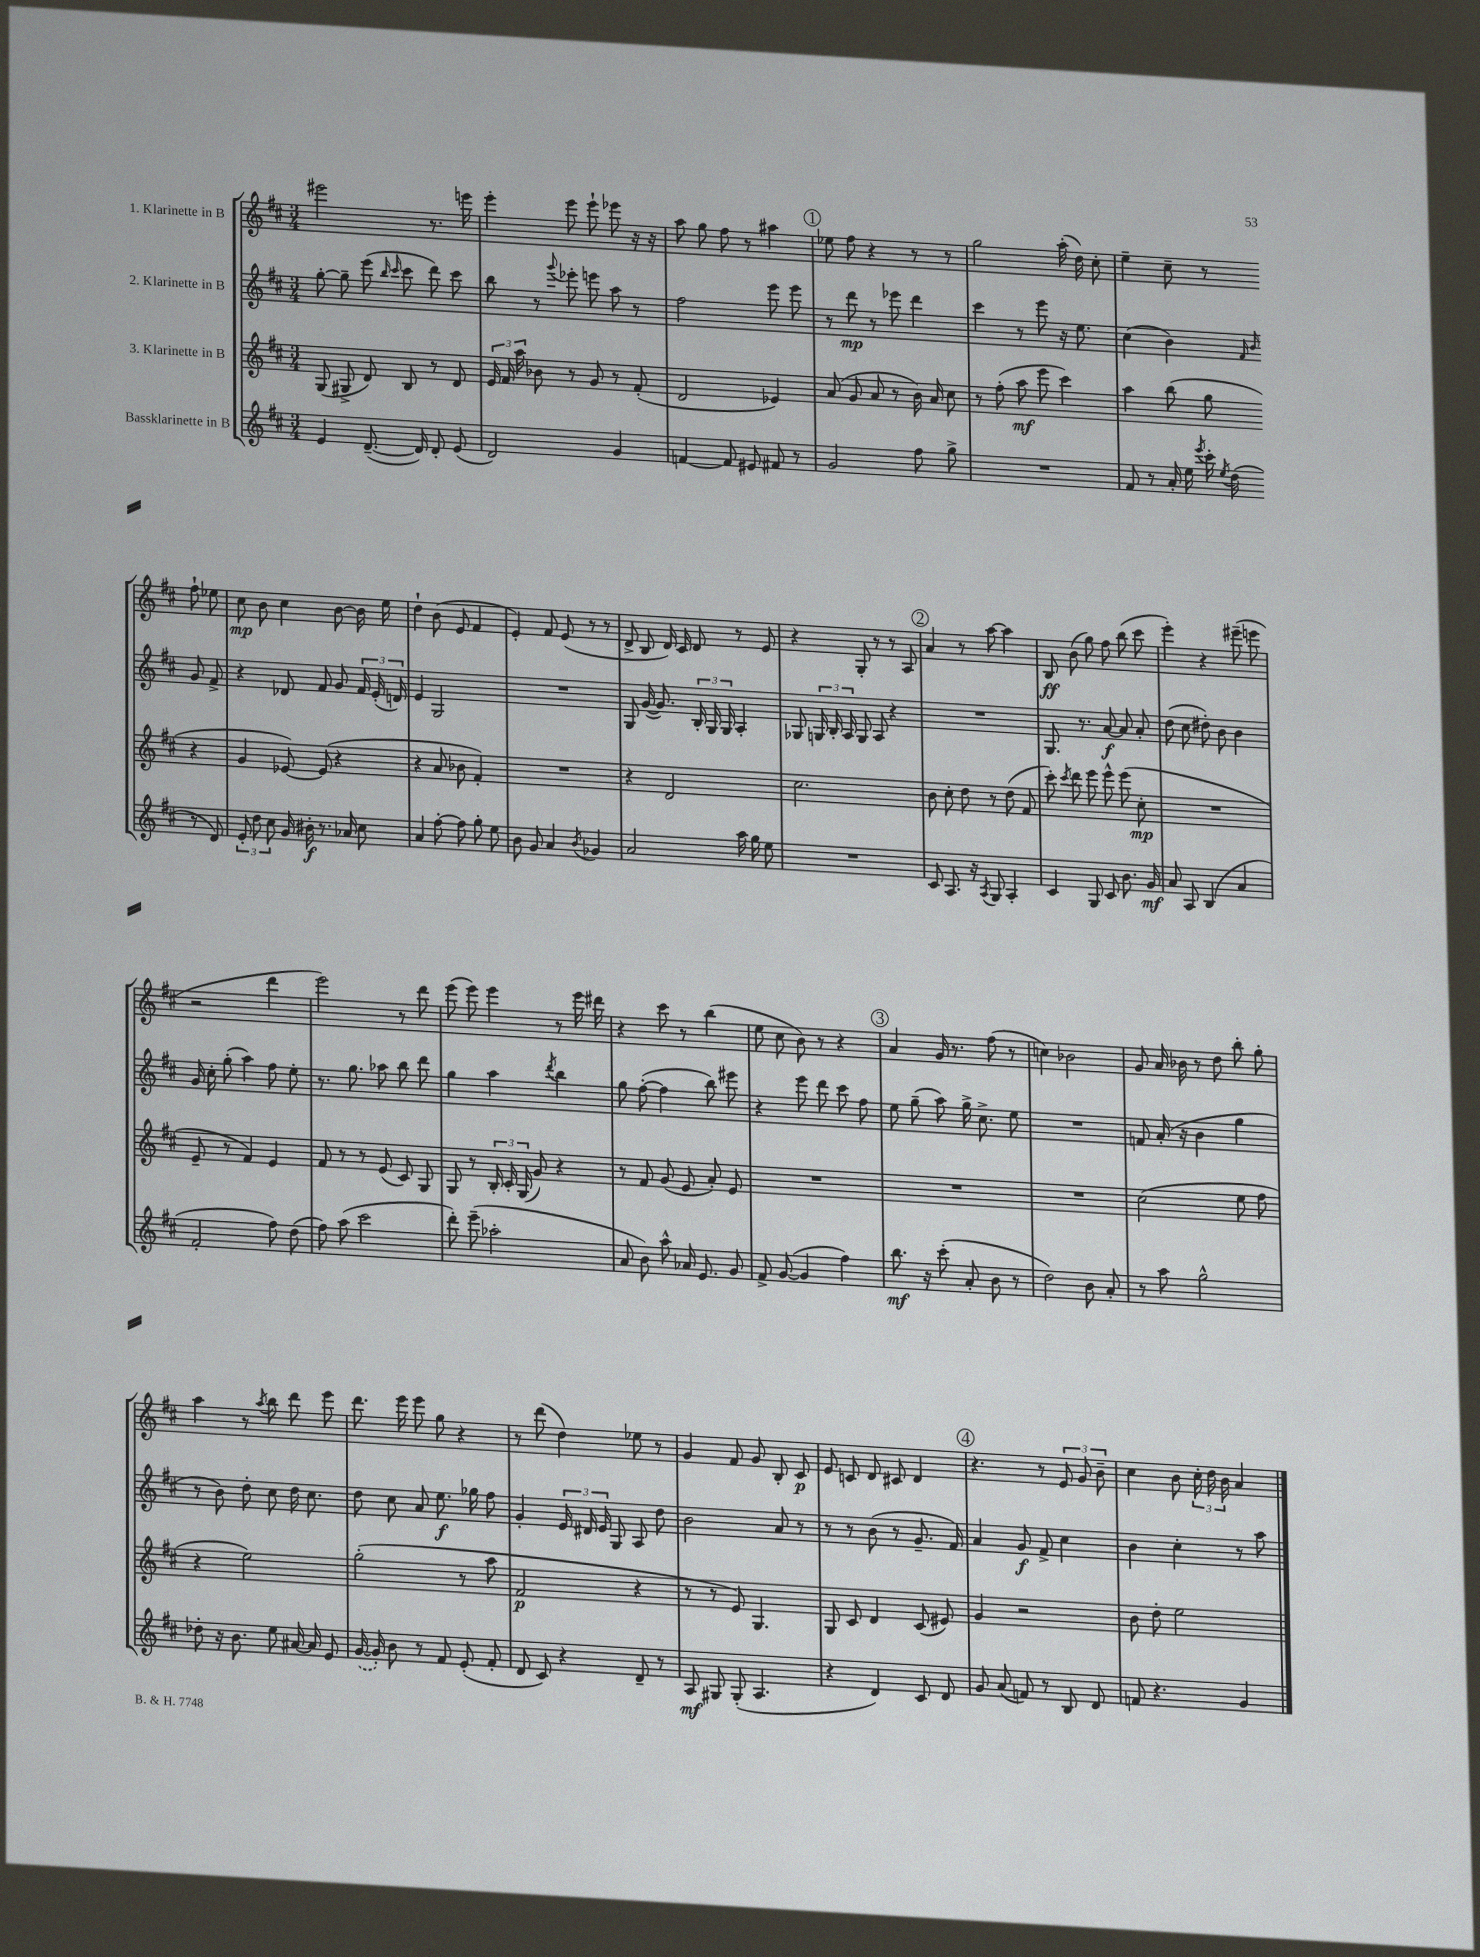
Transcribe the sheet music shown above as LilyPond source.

<<
\new StaffGroup <<
\new Staff = "s0" \with { instrumentName = "1. Klarinette in B" } {
    \clef treble \key d \major \numericTimeSignature \time 3/4
    \autoBeamOff eis'''2 r8. e'''16 |
    e'''4-. e'''8 e'''8-! ees'''8 r16 r16 |
    a''8 g''8 fis''8 r8 ais''4 |
    \mark \markup { \circle "1" } ees''8 fis''8 r4 r8 r8 |
    g''2 a''16-.( d''16) cis''8-. |
    e''4-- cis''8-- r8 fis''8-! ees''8 |
    cis''8\mp b'8 cis''4 b'8~ b'16 e''16 |
    d''4-! b'8( e'8 fis'4 |
    e'4-.) fis'8 e'8( r8 r8 |
    d'8-> b8 d'16) cis'16 d'8 r8 e'8 |
    r4 g8-. r8 r8 a8 |
    \mark \markup { \circle "2" } a'4 r8 a''8~ a''4 |
    b8\ff b'8( g''8) fis''8 b''8( cis'''8 |
    e'''4-.) r4 eis'''8--( e'''8 |
    r2 d'''4 |
    e'''2) r8 d'''8 |
    e'''8( e'''8) e'''4 r8 e'''16 dis'''16 |
    r4 cis'''8 r8 b''4( |
    e''8 cis''8 b'8) r8 r4 |
    \mark \markup { \circle "3" } a'4 g'16 r8. fis''8( r8 |
    c''4) bes'2 |
    g'8 a'16 bes'16 r8 d''8 b''8-. g''8-. |
    a''4 r8 \acciaccatura { a''8 } b''8 d'''8 e'''8 |
    d'''8. e'''16 e'''8 g''8 r4 |
    r8 d'''8( d''4) ees''8 r8 |
    g'4 fis'8 g'8 b8-. cis'8\p |
    e'8 c'8 d'8 cis'8 d'4 |
    \mark \markup { \circle "4" } r4. r8 \tuplet 3/2 { e'8 g'8 b'8-- } |
    cis''4 b'8 \tuplet 3/2 { cis''16-. d''16 b'16 } a'4 \bar "|." |
}
\new Staff = "s1" \with { instrumentName = "2. Klarinette in B" } {
    \clef treble \key d \major \numericTimeSignature \time 3/4
    \autoBeamOff g''8~-. g''8-- e'''8( \grace { b''16 cis'''16 } cis'''8 d'''8) cis'''8 |
    b''8 r8 \appoggiatura { g'''8 } ees'''8-. e'''8 a''8 r8 |
    fis''2 e'''8 e'''8 |
    \mark \markup { \circle "1" } r8 d'''8\mp r8 ees'''8 d'''4 |
    cis'''4 r8 e'''8 r16 e''8. |
    cis''4( b'4) \grace { fis'16 b'16 } g'8 fis'8-> |
    r4 des'8 fis'8 g'8 \tuplet 3/2 { fis'16 e'16-.( d'16) } |
    e'4 g2 |
    R2. |
    g8 g'16~( g'8.) \tuplet 3/2 { b16-. g16 g16 } a4-. |
    ges8 \tuplet 3/2 { g16 b16-. a16 } g8 a8 r4 |
    \mark \markup { \circle "2" } R2. |
    g8. r8. a'8~\f a'8 a'8-. |
    d''8( cis''8 dis''8-.) b'8 b'4 |
    g'16 cis''16-. g''8-.( a''4) fis''8 e''8-. |
    r8. g''8. aes''8 b''8 d'''8 |
    g''4 a''4 \acciaccatura { d'''8 } b''4 |
    g''8 fis''8~-.( fis''4 b''8) eis'''8 |
    r4 e'''8 d'''8 cis'''8 fis''8 |
    \mark \markup { \circle "3" } e''8 g''8--( a''8) g''16-> cis''8.-> e''8 |
    R2. |
    f'8 a'16-.( r16 b'4 g''4 |
    r8 b'8) d''8-. cis''8 d''16 cis''8. |
    d''8 cis''8 a'8 e''8.\f ges''16 fis''8 |
    g'4-. \tuplet 3/2 { e'16 dis'16 e'16 } g8 a8 d''8 |
    b'2 a'8 r8 |
    r8 r8 b'8( r8 g'8.-- fis'16) |
    \mark \markup { \circle "4" } a'4 g'8\f fis'8-> cis''4 |
    b'4 cis''4-. r8 a''8 \bar "|." |
}
\new Staff = "s2" \with { instrumentName = "3. Klarinette in B" } {
    \clef treble \key d \major \numericTimeSignature \time 3/4
    \autoBeamOff g8( gis8-> d'8) b8 r8 d'8 |
    \tuplet 3/2 { e'16 fis'16 a''16 } bes'8 r8 g'8 r8 fis'8-.( |
    d'2 ees'4) |
    \mark \markup { \circle "1" } a'8( g'8 a'8 r8 b'16) a'16 cis''8 |
    r8 fis''8-.( a''8\mf e'''8 cis'''4) |
    a''4 b''8( g''8 r4 |
    g'4 ees'8~) ees'8( r4 |
    r4 a'8 bes'8 fis'4-.) |
    R2. |
    r4 d'2 |
    cis''2. |
    \mark \markup { \circle "2" } b'8 cis''8-. d''8 r8 d''8( fis'8 |
    cis'''8-.) \acciaccatura { cis'''8 } d'''8 e'''8 e'''8-^ e'''8( cis''8-.\mp |
    R2. |
    e'8-- r8 fis'4) e'4 |
    fis'8 r8 r8 e'8( cis'8) g8 |
    g8 r8 \tuplet 3/2 { b16-. cis'16-. g16( } g'8) r4 |
    r8 fis'8 g'8( e'8 a'8-.) e'8 |
    R2. |
    \mark \markup { \circle "3" } R2. |
    R2. |
    cis''2( e''8 fis''8 |
    r4 e''2) |
    g''2-.( r8 a''8 |
    fis'2\p r4 |
    r8 r8 e'8) g4. |
    g8 cis'8 d'4 cis'8( eis'8) |
    \mark \markup { \circle "4" } g'4 r2 |
    b'8 d''8-. e''2 \bar "|." |
}
\new Staff = "s3" \with { instrumentName = "Bassklarinette in B" } {
    \clef treble \key d \major \numericTimeSignature \time 3/4
    \autoBeamOff e'4 d'8.~--( d'16) d'8-. e'8( |
    d'2) g'4 |
    f'4~ f'8 eis'8 fis'8 r8 |
    \mark \markup { \circle "1" } g'2 fis''8 g''8-> |
    R2. |
    fis'8 r8 a'16-. e''16 \acciaccatura { e'''8 } cis'''16-. \acciaccatura { e''8 } d''16( r8 d'8) |
    \tuplet 3/2 { e'8-. d''8 cis''8 } g'16 bis'16-.\f r8. aes'16 cis''8 |
    a'4 fis''8~-. fis''8 g''8-. e''8 |
    b'8 g'8 a'4 \acciaccatura { b'8 } ges'4 |
    a'2 a''16 g''16 e''8 |
    R2. |
    \mark \markup { \circle "2" } cis'8 a8. r16 \acciaccatura { a8 } g8 a4-. |
    cis'4 g8 cis'8 b'8. g'16\mf |
    a'8 a8 b4( a'4 |
    fis'2-. fis''8) d''8( |
    fis''8) a''8( cis'''2 |
    d'''8-.) e'''8--( aes''2-. |
    a'8 b'8) a''8-^ aes'16 e'8. g'8 |
    fis'8-> g'8~( g'4 fis''4) |
    \mark \markup { \circle "3" } b''8.\mf r16 cis'''8-.( a'8-. b'8 r8 |
    d''2) b'8 a'8-. |
    r8 a''8 g''2-^ |
    des''8-. r16 b'8. e''8 ais'16~ ais'16 e'8 |
    \once \slurDashed g'16~( g'16-.) b'8 r8 fis'8 e'8-.( fis'8-. |
    d'8 cis'8) r4 d'8-- r8 |
    a8\mf gis8 gis8-.( a4. |
    r4 d'4) cis'8 d'8 |
    \mark \markup { \circle "4" } g'8 a'8( f'8) r8 b8 d'8 |
    f'8 r4. g'4 \bar "|." |
}
>>
>>
\layout { \context { \Score \remove "Bar_number_engraver" } }
